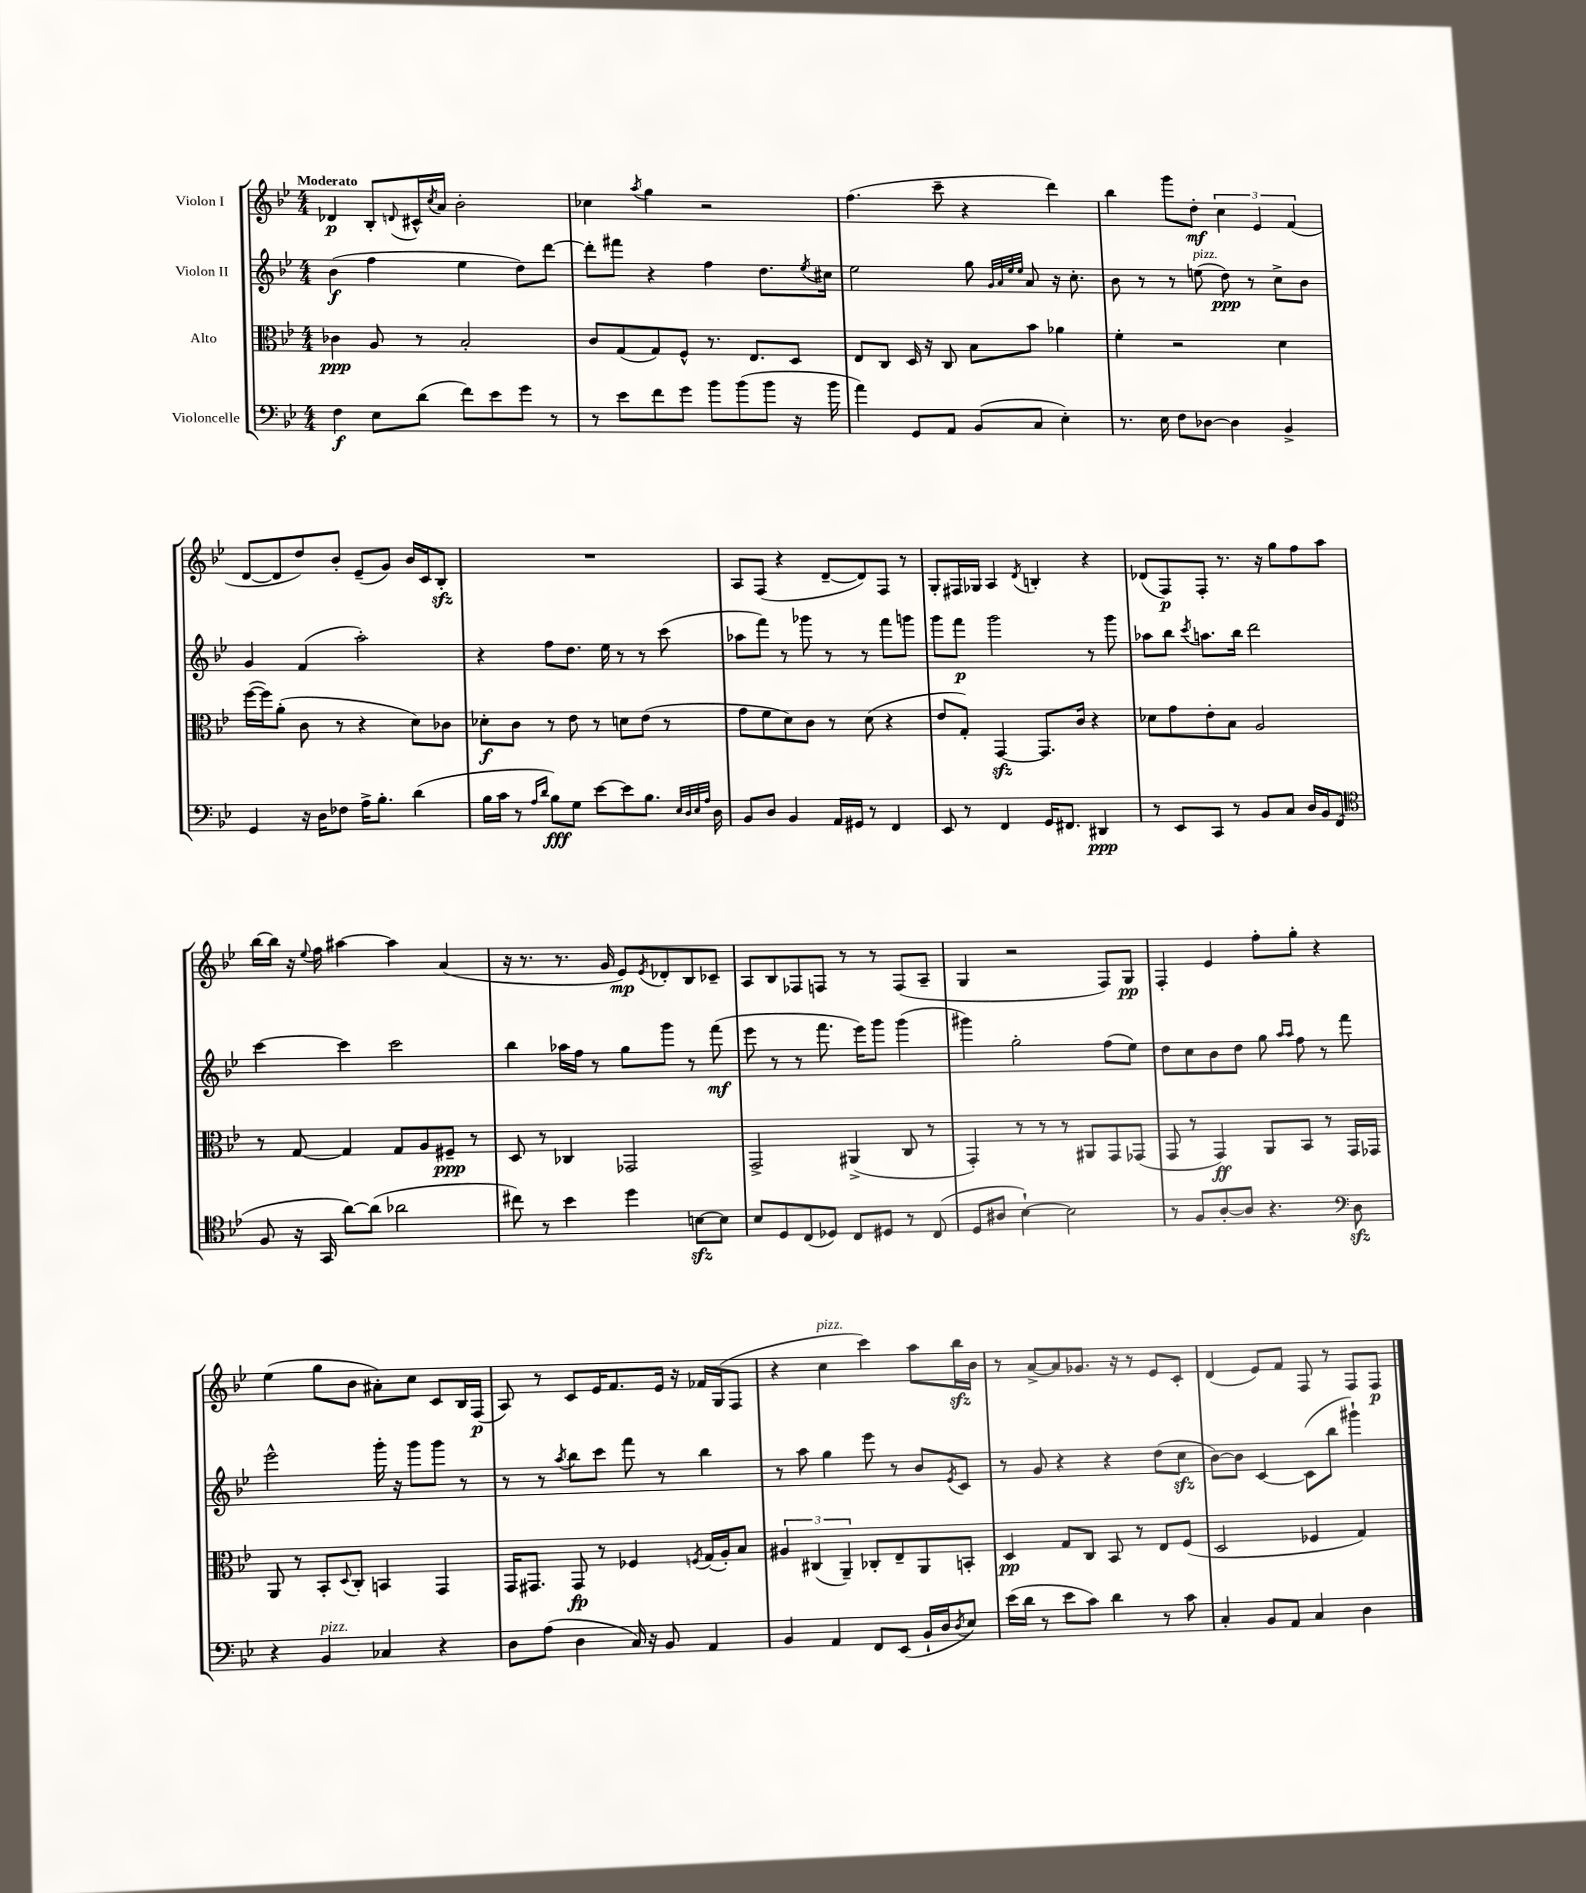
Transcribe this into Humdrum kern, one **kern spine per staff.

**kern	**kern	**kern	**kern
*staff4	*staff3	*staff2	*staff1
*clefF4	*clefC3	*clefG2	*clefG2
*k[b-e-]	*k[b-e-]	*k[b-e-]	*k[b-e-]
*M4/4	*M4/4	*M4/4	*M4/4
4F	4c-	(4b-	4d-
8E-	8A	4ff	8B-'
.	.	.	8qqd
(8d	8r	.	16c#^^
.	.	.	8qcc
.	.	.	16a
8f)	2B-'	4ee-	2b-'
8e-	.	.	.
8g	.	8dd)	.
8r	.	[8ddd	.
=	=	=	=
8r	8c	8ddd']	4cc-
8e-	(8G	8fff#	.
.	.	.	8qaa
8f	8G)	4r	4gg
8g	8F^^	.	.
8b-	8.r	4ff	2r
(8b-	.	.	.
.	8.E-	.	.
8b-	.	8.dd	.
16r	8D	.	.
.	.	8qee-	.
16b-	.	16cc#	.
=	=	=	=
4a)	8E-	2ee-	(4.ff
.	8C	.	.
8GG	16D	.	.
.	16r	.	.
8AA	8C	.	8ccc~
(8BB-	8B-	8gg	4r
.	.	32qqg	.
.	.	32qqa	.
.	.	32qqee-	.
.	.	32qqee-	.
8C	8b-	8a	.
4E-')	4a-	16r	4ddd)
.	.	8.cc'	.
=	=	=	=
8.r	4f'	8b-	4bb-
.	.	8r	.
16E-	.	.	.
8F	2r	8r	8ggg
[8D-	.	(8ee	8dd'
4D-]	.	8dd)	6cc
.	.	8r	.
.	.	.	6e-
4BB-^	4d	8cc^	.
.	.	.	(6f
.	.	8b-	.
=	=	=	=
4GG	([16ff	4g	[8d
.	16ff])	.	.
.	(8a'	.	8d]
16r	8c	(4f	8dd)
16D	.	.	.
8F-	8r	.	8b-'
16A^	4r	2aa')	(8e-~
8.B-'	.	.	.
.	.	.	8g)
(4d	8d)	.	16b-
.	.	.	16c
.	8c-	.	8B-'
=	=	=	=
16B-	8d-'	4r	1r
16c	.	.	.
8r	8c	.	.
16qqA	.	.	.
16qqd	.	.	.
8B-)	8r	8ff	.
8G	8e-	8.dd	.
[8e-	8r	.	.
.	.	16ee-	.
8e-]	8d	8r	.
8.B-	(8e-	8r	.
.	8r	(8ccc	.
32qqE-	.	.	.
32qqD	.	.	.
32qqE-	.	.	.
32qqA	.	.	.
16D	.	.	.
=	=	=	=
8BB-	8g	8aa-	8A
8D	8f	8fff)	(8F
4BB-	8d)	8r	4r
.	8c	8ggg-	.
16AA	8r	8r	[8d~
16GG#	.	.	.
8r	(8d	8r	8d])
4FF	4r	8fff	8F
.	.	8ggg	8r
=	=	=	=
8EE-	8e-	8ggg	8G'
8r	8G')	8fff	16F#
.	.	.	16G-
4FF	[4GG	2ggg	4A
.	.	.	8qd
16GG	8.GG]	.	4B'
8.FF#	.	.	.
.	16c	.	.
4DD#	4r	8r	4r
.	.	8ggg	.
=	=	=	=
8r	8d-	8aa-	(8d-
8EE-	8g	8bb-	8F)
.	.	8qccc	.
8CC	8e-'	8.aa	8F'
8r	8B-	.	8.r
.	.	16bb-	.
8BB-	2A	2ddd	.
.	.	.	16r
8C	.	.	8gg
16D	.	.	8ff
16BB-	.	.	.
(8FF	.	.	8aa
=	=	=	=
*clefC4	*	*	*
8F	8r	[4ccc	[16bb-
.	.	.	16bb-]
16r	[8G	.	16r
.	.	.	8qqee-
16GG	.	.	16ff
[8a)	4G]	4ccc]	[4aa#
(8a]	.	.	.
2a-	8G	2ccc	4aa#]
.	8A	.	.
.	8F#~	.	(4a
.	8r	.	.
=	=	=	=
8cc#)	8D	4bb-	16r
.	.	.	8.r
8r	8r	.	.
4b-	4C-	16aa-	8.r
.	.	16ff	.
.	.	8r	.
.	.	.	16g
4dd	2GG-	8gg	8e-)
.	.	.	8qe-
.	.	8ggg	8d-'
[8B	.	8r	8B-
8B]	.	(8fff	8c-~
=	=	=	=
8B-	2GG^	8eee-	8A
8D	.	8r	8B-
(8C	.	8r	8F-
8D-)	.	8.fff	8F
8C	(4AA#^	.	8r
.	.	16eee-)	.
8D#	.	8ggg	8r
8r	8C	(4ggg	(8F
(8C	8r	.	8A~
=	=	=	=
8D	4GG')	4ggg#)	4G
8A#	.	.	.
[4B-`)	8r	2gg'	2r
.	8r	.	.
2B-]	8r	.	.
.	8AA#	.	.
.	8GG	(8ff	8F)
.	(8GG-	8ee-)	8G
=	=	=	=
8r	8GG	8dd	4F'
8F	8r	8cc	.
[8A'	4GG)	8b-	4e-
8A]	.	8dd	.
4.r	8AA	8gg	8ff'
.	.	16qqaa	.
.	.	16qqaa	.
.	8BB-	8ff	8gg'
.	8r	8r	4r
*clefF4	*	*	*
8D	16GG	8fff	.
.	16GG-	.	.
=	=	=	=
4r	8AA	2eee-^^	(4ee-
.	8r	.	.
4BB-	8BB-'	.	8gg
.	8qqD	.	.
.	8C'	.	8b-
4C-	4BB	16ggg'	8a#')
.	.	16r	.
.	.	8ggg	8cc
4r	4GG	8ggg	8c
.	.	8r	16B-
.	.	.	(16F
=	=	=	=
8D	16GG	8r	8A)
.	8.GG#	.	.
(8A	.	8r	8r
.	.	8qaa	.
4D	8GG#	8bb-	8c
.	8r	8ccc	16e-
.	.	.	8.f
16C)	4F-	8fff	.
16r	.	.	.
8BB-	.	8r	16e-
.	.	.	16r
.	8qF	.	.
4AA	(16G	4bb-	16f-
.	16A')	.	(16G
.	8B-	.	8F
=	=	=	=
4BB-	6A#	8r	4r
.	.	8aa	.
.	(6C#	.	.
4AA	.	4gg	4cc
.	6AA~)	.	.
8FF	8C-'	8eee-	4ccc)
(8EE-	8E-~	8r	.
16BB-`	8AA	8b-	8aa
16D	.	.	.
8qD	.	8qe-	.
8E-)	8BB'	8c	16bb-
.	.	.	16b-
=	=	=	=
(16e-	4D	8r	8r
16d	.	.	.
8r	.	8g	[8a^
8e-	8G	4r	8a]
8c)	8C	.	8.g-
4d	8BB-	4r	.
.	.	.	16r
.	8r	.	8r
8r	8E-	(8dd	8e-
8c	(8F	8cc	8c'
=	=	=	=
4C'	2D	[8b-)	(4d
.	.	8b-]	.
8BB-	.	[4c	8e-)
8AA	.	.	8f
4C	4F-	(8c]	8F
.	.	8bb-	8r
4D	4G)	4ggg#`)	8F
.	.	.	8F
==	==	==	==
*-	*-	*-	*-
